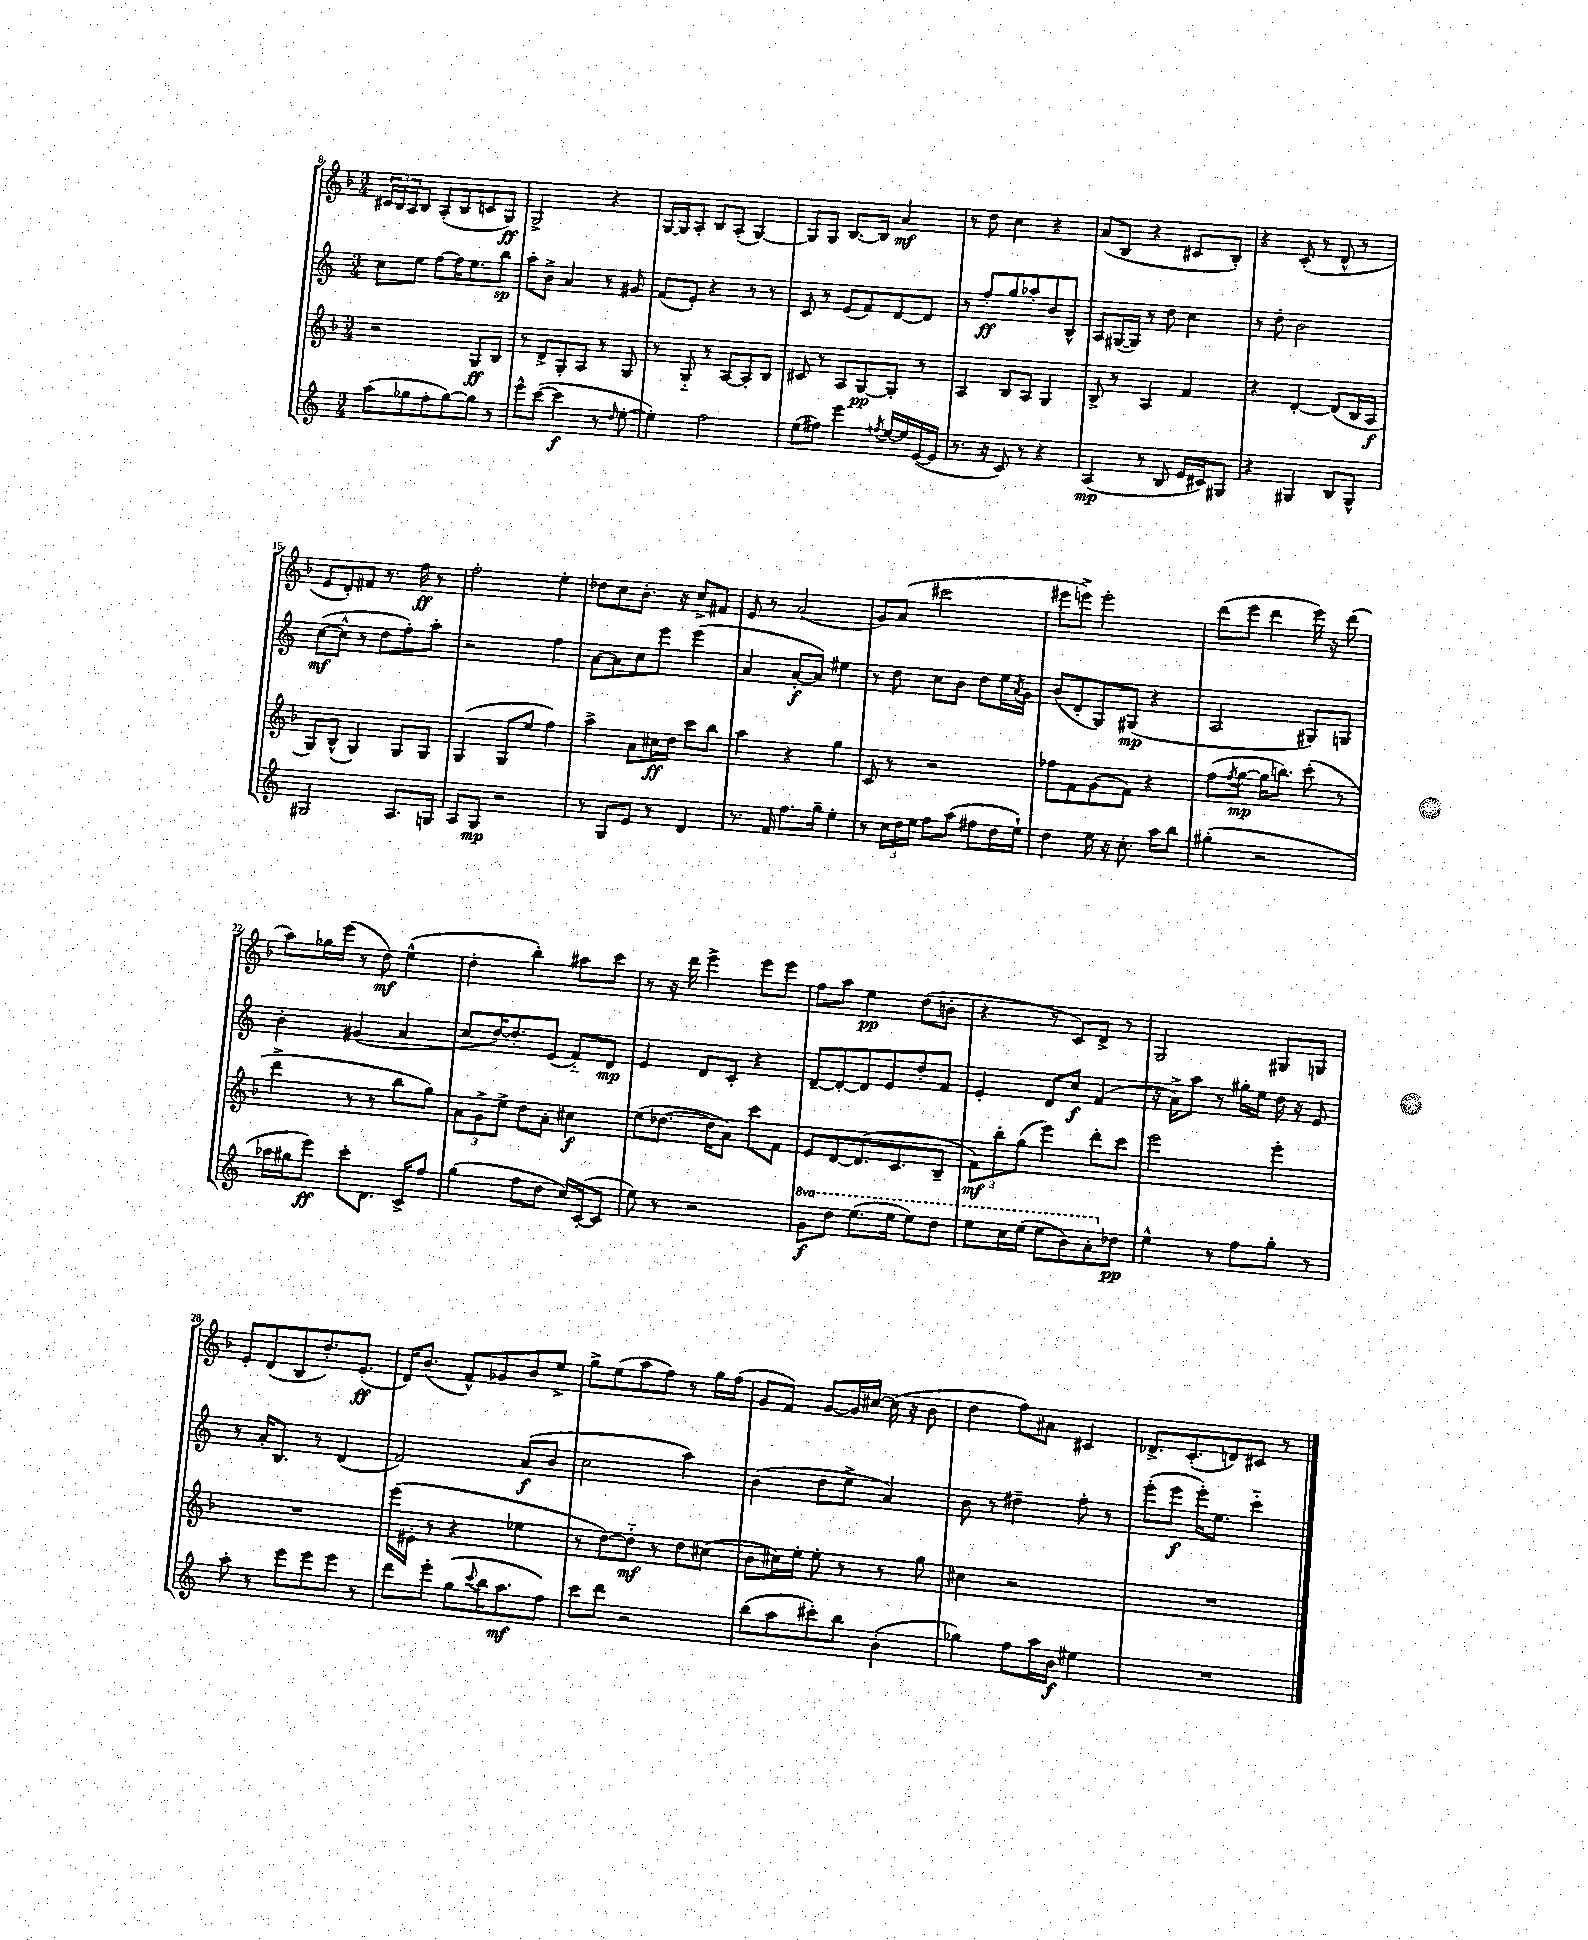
<<
\new StaffGroup <<
\new Staff = "s0" {
    \clef treble \key f \major \numericTimeSignature \time 3/4
    \tuplet 3/2 { cis'16 bes16 a16 } bes8 a8-.( bes8 c'8 g8\ff) |
    g2-> r4 |
    g16~ g16 a8-. bes8 a8-.( g4~) |
    g8 g8 bes8.~ bes16 a'4\mf |
    r8 d''8 c''4 r4 |
    a'8( bes8 r4 cis'8 bes8-.) |
    r4 c'8-.( r8 d'8-^ r8 |
    e'8 d'8-.) fis'8 r8. f''16\ff r8 |
    f''2-. e''4-. |
    des''8 c''8 bes'8.-. r16 c''8-> fis'8 |
    e'8 r8 a'2( |
    g'8) a'8( cis'''2 |
    eis'''8 e'''8->) e'''2-. |
    d'''8( e'''8 d'''4 e'''16) r16 d'''8( |
    a''8) ges''16 e'''16( r8 d''8\mf) e''4-^( |
    d''4-. bes''4-.) ais''8 c'''8 |
    r8 r16 d'''16 e'''4-> e'''8 e'''8 |
    f''8 a''8 e''4\pp d''8( b'8-. |
    r4 r8 c'8) d'8-> r8 |
    g2 gis8 g8 |
    e'8-. d'8( bes8 d''8.-.) e'8.-.\ff( |
    d'16) bes'8.( f'8-^) ges'8 bes'8 e''8-> |
    g''8-> e''8( a''8 f''8) r8 g''16 f''16( |
    g'8 f'8) g'8~ g'16 cis''16~ cis''16( r16 bes'8 |
    d''4 f''8) ais'8 cis'4 |
    des'8.-> c'8.-.( d'8) cis'8 r8 \bar "|." |
}
\new Staff = "s1" {
    \clef treble \key c \major \numericTimeSignature \time 3/4
    c''8 e''8 f''8~ f''16 e''8. b''8\sp |
    a''8-. b'8-> a'4 r8 gis'8 |
    f'8( e'8-.) r4 r8 r8 |
    c'8 r8 e'8( f'8) d'8~ d'8 |
    r8 f''8-.\ff g''8 aes''8-. b'8 b8-^ |
    a8 gis16~( gis16) r8 d''8 c''4 |
    r8 d''8-. b'2 |
    c''8~\mf( c''8-^ r8 d''8 f''8-.) a''8-. |
    r2 f''4 |
    a'8~ a'8 c''8 e'''8 e'''4( |
    a'4 a'8~-.\f a'8) eis''4 |
    r8 d''8 c''8 b'8 d''8 e''16 \acciaccatura { a'8 } g'16 |
    b'8( d'8-. g8) gis8\mp( r4 |
    a2 gis8) g8 |
    b'4-. gis'4( a'4 |
    c''8 d''16~) d''8.-. e'8( f'8-_) d'8\mp |
    e'4 d'8 c'8-. r4 |
    d'8~-- d'8~-. d'8 e'8 d''8-. f'8 |
    e'4-. d'8 c''8\f f'4( |
    r16 a'16->) a''8 r8 gis''16-. e''16 d''16 r16 e'8 |
    r8 a'16-. b8. r8 d'4( |
    f'2) a'8\f( b'8 |
    c''2 a''4) |
    b'4( d''8 e''8-> a'4) |
    b'8 r8 dis''4-- f''8-. r8 |
    e'''8-.( e'''8\f e'''16-.) e''8. c'''4-_ \bar "|." |
}
\new Staff = "s2" {
    \clef treble \key f \major \numericTimeSignature \time 3/4
    r2 g8\ff bes8 |
    r8 d'8-> g8-. a8 r8 g8 |
    r8 g8-_ r8 a8~ a8-. bes8 |
    cis'8 r8 a8 g8~\pp g8-. r8 |
    a4 bes8 a8 g4 |
    bes8-> r8 a4 f'4 |
    r4 d'4~-. d'8( bes16 a16\f |
    g8) bes8-^( g4) g8 g8 |
    g4( g8 e''8 f''4) |
    a''4-> a'8 cis''16\ff d''16 c'''8 bes''8 |
    a''4 r4 g''4 |
    c'8 r8 r2 |
    fes''8 f'8 g'8( f'8) r4 |
    f''8( \acciaccatura { f''8 } g''8~\mp g''16 b''8.) c'''8-.( r8 |
    d'''4-> r8 r8 bes''8 g''8) |
    \tuplet 3/2 { a'8 g'8-> e''8-> } d''8 a'8-. cis''4\f |
    e''8( des''8.~ des''16 a'8) c'''8 f'8 |
    e'8 d'8~ d'8.( c'8. bes8-- |
    \tuplet 3/2 { f'8\mf) bes''8-. g''8( } e'''4) d'''8-. c'''8 |
    e'''2 e'''4-. |
    R2. |
    e'''16( eis'16-. r8 r4 ees''4 |
    r8 d''8~) d''8-_\mf r8 d''8 cis''8( |
    bes'8 cis''16) e''16-. e''8-. r8 r8 g''8 |
    cis''4 r2 |
    R2. \bar "|." |
}
\new Staff = "s3" {
    \clef treble \key c \major \numericTimeSignature \time 3/4 \set Staff.ottavationMarkups = #ottavation-simple-ordinals
    a''8( ges''8 f''8-. ges''8~) ges''8 r8 |
    e'''8-^ c'''8~( c'''4\f r8 \grace { d''16 } e''8~-. |
    e''4-.) f''2 |
    e''8( fis''8) e'''4 \acciaccatura { f''8 } e''16~ e''16 e'16~( e'16 |
    r8. r16 c'8) r8 r4 |
    a4\mp( r8 b8 e'16 cis'16) gis8 |
    r4 gis4 b8 gis8-^ |
    gis2 a8. g16 |
    a8 g8\mp r2 |
    r8 g8 e'8 r8 d'4 |
    r8. f'16 f''8. g''16-- e''4-. |
    r8 \tuplet 3/2 { c''16 d''16 e''16 } f''8 a''8( fis''8 d''16 e''16-!) |
    d''4 e''16 r16 c''8.-. a''16 b''8 |
    gis''4-.( r2 |
    aes''16 gis''16 e'''8\ff) c'''8-. d'8. c'16-> f''8 |
    g''4( f''8 d''8 c''16) c'16~-.( c'8 |
    e''8) r8 r2 |
    \ottava #1 g''8\f d'''8 e'''8.( e'''16 e'''8) d'''8 |
    e'''8 c'''16 e'''16( e'''8 b''8) a''8-. \ottava #0 des''8\pp |
    e''4-^ r8 f''8 g''8-. r8 |
    a''8-. r8 e'''8 e'''8 e'''8 r8 |
    d'''8 e'''8-. g''8( \appoggiatura { c'''8 } b''16 a''8.\mf f''8) |
    c'''8 d'''8 r2 |
    b''8( a''8 cis'''8-.) b''8 b'4-.( |
    ges''4) f''8 a''16 b'16\f eis''4 |
    R2. \bar "|." |
}
>>
>>
\layout { \context { \Score currentBarNumber = #8 } }
